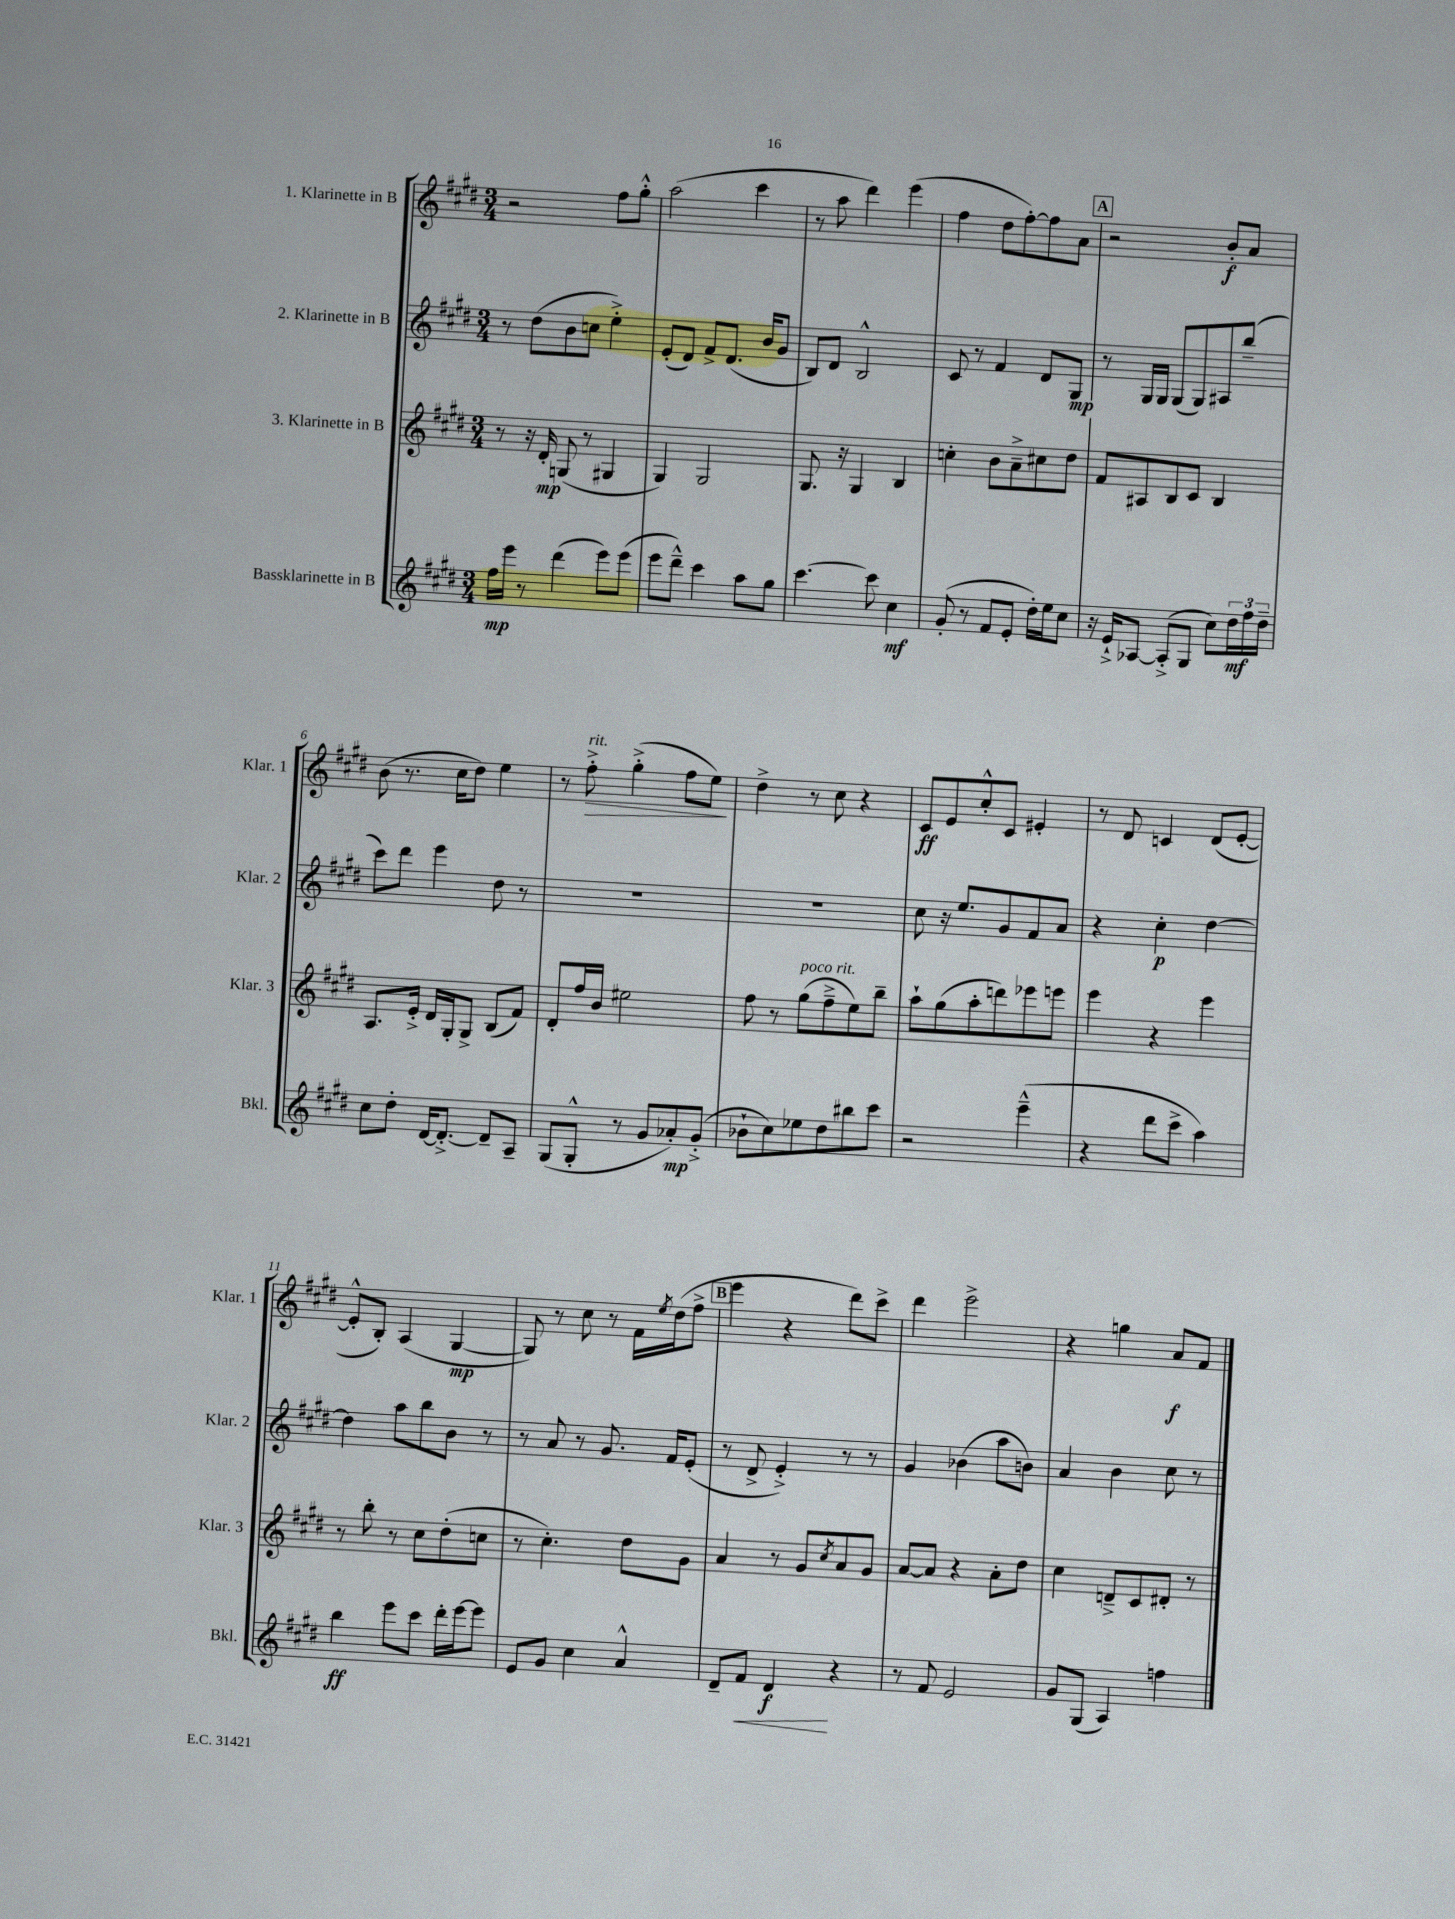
<<
\new StaffGroup <<
\new Staff = "s0" \with { instrumentName = "1. Klarinette in B" shortInstrumentName = "Klar. 1" } {
    \clef treble \key e \major \numericTimeSignature \time 3/4
    r2 fis''8 gis''8-.-^ |
    a''2( cis'''4 |
    r8 a''8 dis'''4) e'''4( |
    fis''4 dis''8 fis''8~-.) fis''8 a'8 |
    \mark \markup { \box "A" } r2 b'8-.\f a'8 |
    b'8( r8. cis''16 dis''8) e''4 |
    r8 fis''8-.->\>^\markup { \italic "rit." } gis''4-.->( fis''8 e''8\!) |
    dis''4-> r8 cis''8 r4 |
    cis'8\ff e'8 cis''8-.-^ cis'8 eis'4-. |
    r8 dis'8 c'4 dis'8( e'8~-. |
    e'8-.-^ b8-.) a4( gis4~\mp |
    gis8) r8 cis''8 r8 fis'16 \acciaccatura { e''8 } dis''16( fis''8-> |
    \mark \markup { \box "B" } e'''4 r4 dis'''8) cis'''8-> |
    dis'''4 e'''2-> |
    r4 g''4 a'8\f fis'8 \bar "|." |
}
\new Staff = "s1" \with { instrumentName = "2. Klarinette in B" shortInstrumentName = "Klar. 2" } {
    \clef treble \key e \major \numericTimeSignature \time 3/4
    r8 dis''8( b'8 c''8 e''4-.->) |
    e'8-.( dis'8) fis'8-> dis'8.( b'16 gis'8 |
    b8) dis'8 b2-^ |
    cis'8 r8 fis'4 dis'8 gis8\mp |
    \mark \markup { \box "A" } r8 gis16 gis16 gis8( gis8) ais8 b''8--( |
    cis'''8) dis'''8 e'''4 dis''8 r8 |
    R2. |
    R2. |
    cis''8 r16 e''8. gis'8 fis'8 a'8 |
    r4 cis''4-.\p dis''4~ |
    dis''4 a''8 b''8 b'8 r8 |
    r8 a'8 r8 gis'8. fis'16 e'8-.( |
    \mark \markup { \box "B" } r8 dis'8-> e'4-.->) r8 r8 |
    gis'4 bes'4( a''8 b'8) |
    a'4 b'4 cis''8 r8 \bar "|." |
}
\new Staff = "s2" \with { instrumentName = "3. Klarinette in B" shortInstrumentName = "Klar. 3" } {
    \clef treble \key e \major \numericTimeSignature \time 3/4
    r8 r16 dis'16-.\mp g8( r8 gis4 |
    gis4) gis2 |
    gis8. r16 gis4 b4 |
    c''4-. b'8 a'8---> cis''8 dis''8 |
    \mark \markup { \box "A" } fis'8 ais8 b8 cis'8 b4 |
    a8. e'16-.-> dis'16 gis16-. gis8-> b8( fis'8) |
    dis'8-. fis''16 b'16 eis''2 |
    fis''8 r8 gis''8^\markup { \italic "poco rit." }( fis''8---> e''8) b''8-- |
    a''8-! gis''8( a''8-. d'''8) ees'''8 e'''8 |
    e'''4 r4 e'''4 |
    r8 b''8-. r8 cis''8 dis''8-.( c''8 |
    r8 cis''4.-.) dis''8 gis'8 |
    \mark \markup { \box "B" } a'4 r8 gis'8 \acciaccatura { cis''8 } a'8 gis'8 |
    a'8~ a'8 r4 a'8-. dis''8 |
    cis''4 d'8---> cis'8 dis'8-. r8 \bar "|." |
}
\new Staff = "s3" \with { instrumentName = "Bassklarinette in B" shortInstrumentName = "Bkl." } {
    \clef treble \key e \major \numericTimeSignature \time 3/4
    fis''16\mp e'''16 r8 dis'''4( e'''8) e'''8( |
    e'''8 dis'''8---^) cis'''4 a''8 gis''8 |
    cis'''4.~ cis'''8 cis''4\mf |
    gis'8-.( r8 fis'8 e'8-. dis''16-.) e''16 cis''8 |
    \mark \markup { \box "A" } r16 e'16-!-> aes8~ aes8-.->( gis8 cis''8) \tuplet 3/2 { dis''16\mf fis''16 dis''16-- } |
    cis''8 dis''8-. dis'16~ dis'8.~-.-> dis'8-- a8-- |
    gis8( gis8-.-^ r8 gis'8 aes'8-.\mp) gis'8-.->( |
    bes'8-! cis''8) ees''8 dis''8 bis''8 cis'''8 |
    r2 e'''4---^( |
    r4 dis'''8 cis'''8-> a''4) |
    b''4\ff e'''8 cis'''8 dis'''16-. e'''16~ e'''8 |
    e'8 gis'8 cis''4 a'4-^ |
    \mark \markup { \box "B" } dis'8-- fis'8\< dis'4\f\! r4 |
    r8 fis'8 e'2 |
    gis'8 gis8( a4) f''4 \bar "|." |
}
>>
>>
